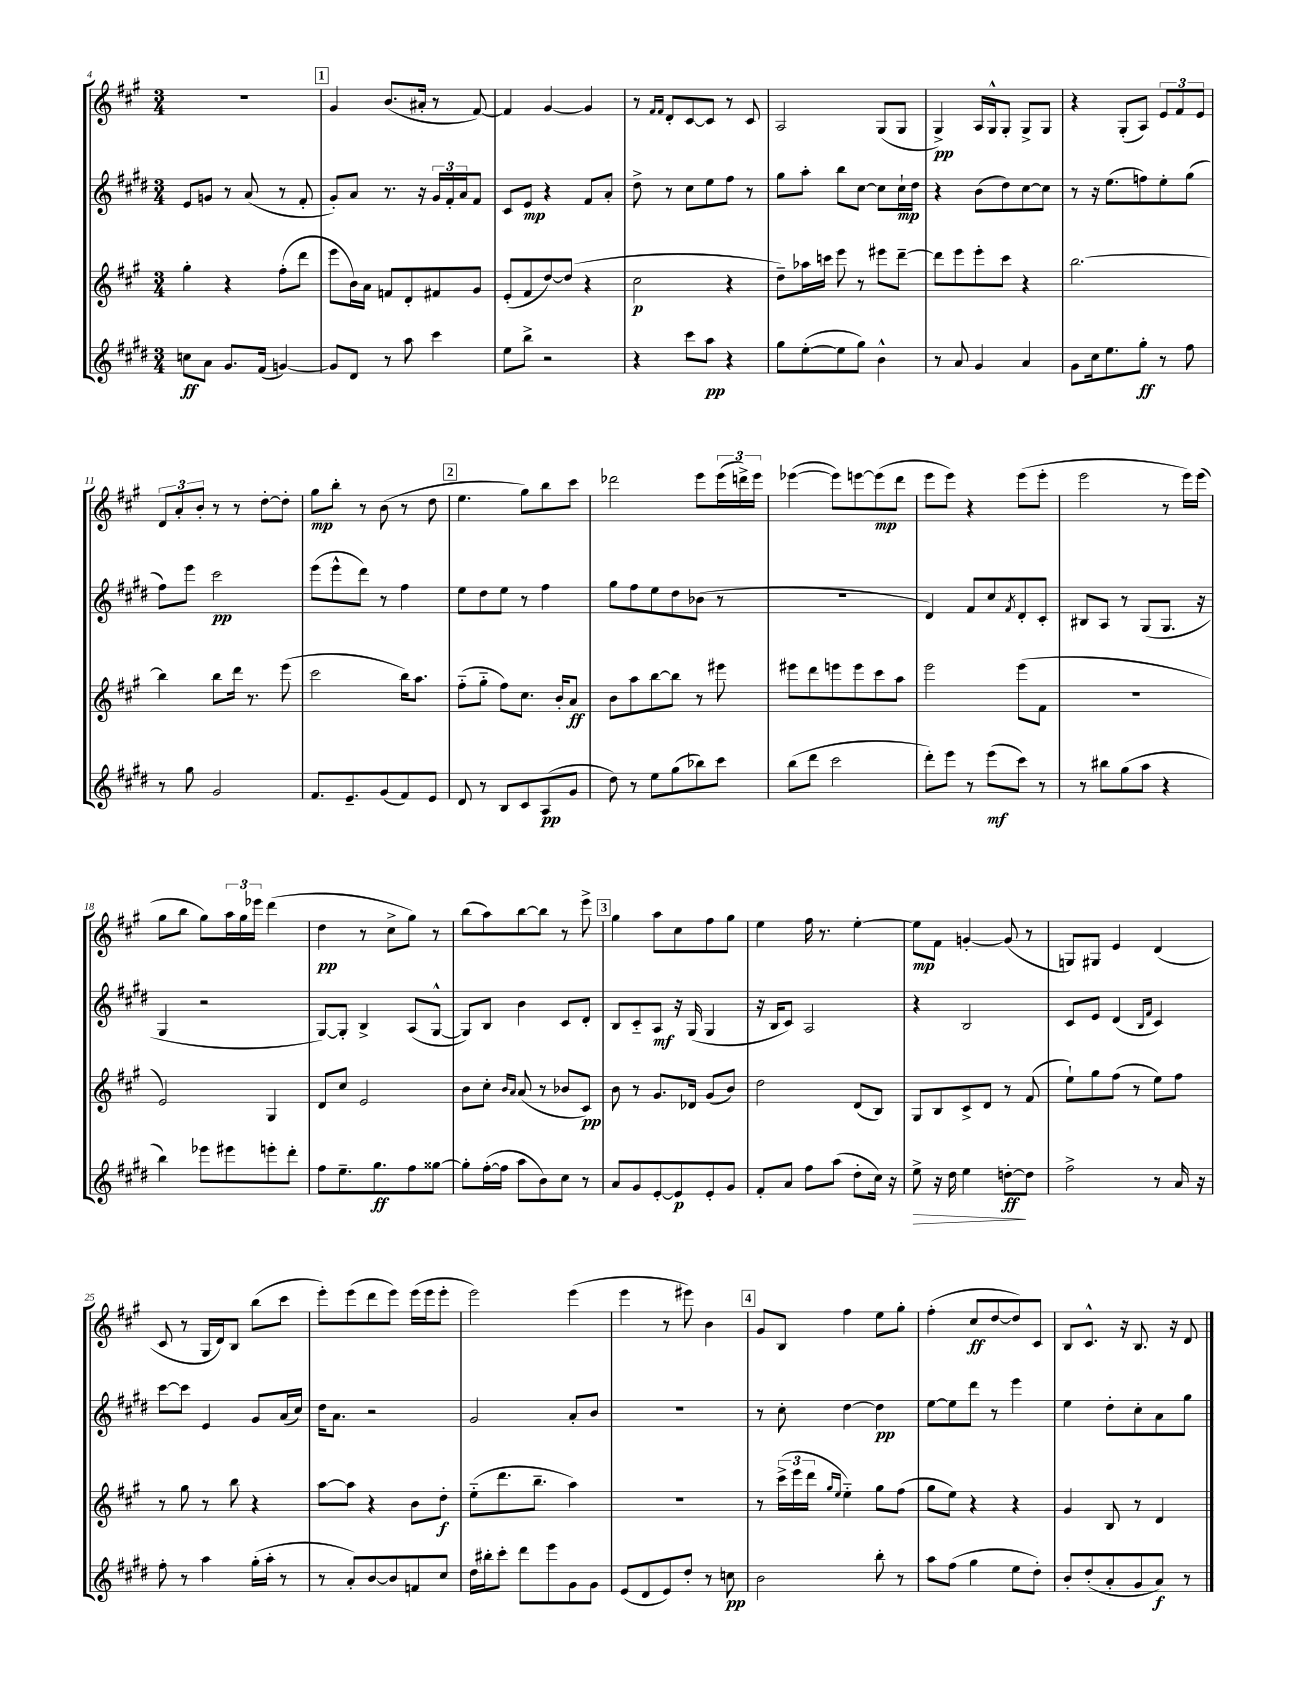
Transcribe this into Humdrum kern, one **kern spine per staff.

**kern	**kern	**kern	**kern
*staff4	*staff3	*staff2	*staff1
*clefG2	*clefG2	*clefG2	*clefG2
*k[f#c#g#d#]	*k[f#c#g#]	*k[f#c#g#d#]	*k[f#c#g#]
*M3/4	*M3/4	*M3/4	*M3/4
8cc	4gg#'	8e	2.r
8a	.	8g	.
8.g#	4r	8r	.
.	.	(8a	.
(16f#	.	.	.
[4g)	(8ff#'	8r	.
.	8ddd	8f#'	.
=	=	=	=
8g]	8eee	8g#')	4g#
8d#	16b)	8a	.
.	16a	.	.
8r	8f	8.r	(8.b
8aa	8d'	.	.
.	.	16r	16a#'
4ccc#	8f#	24g#	8r
.	.	24f#'	.
.	.	24a	.
.	8g#	8f#	[8f#)
=	=	=	=
8ee	(8e'	8c#	4f#]
8bb^	8f#	8e	.
2r	[8dd)	4r	[4g#
.	(8dd]	.	.
.	4r	8f#	4g#]
.	.	8a'	.
=	=	=	=
4r	2cc#	8dd#^	8r
.	.	.	16qqf#
.	.	.	16qqf#
.	.	8r	8d'
8ccc#	.	8cc#	[8c#
8aa	.	8ee	8c#]
4r	4r	8ff#	8r
.	.	8r	8c#
=	=	=	=
8gg#	8dd~)	8gg#	2A
([8ee'	16aa-	8aa'	.
.	16ccc	.	.
8ee]	8eee	8bb	.
8gg#)	8r	[8cc#	.
4b^^	8eee#	8cc#]	(8G#
.	[8ddd~	16cc#`	8G#
.	.	16dd#	.
=	=	=	=
8r	8ddd]	4r	4G#^)
8a	8eee	.	.
4g#	8eee'	(8b	16A
.	.	.	16G#^^
.	8ccc#	8dd#)	8G#'
4a	4r	[8cc#	8G#^
.	.	8cc#]	8G#
=	=	=	=
8g#	[2.bb	8r	4r
16cc#	.	16r	.
8.ee	.	(8.ee	.
.	.	.	(8G#'
8gg#'	.	8ff)	8A)
8r	.	8ee'	12e
.	.	.	12f#
8ff#	.	(8gg#	.
.	.	.	12e
=	=	=	=
8r	4bb]	8ff#)	12d
.	.	.	12a'
8gg#	.	8eee	.
.	.	.	12b'
2g#	8bb	2ccc#	8r
.	16ddd	.	8r
.	8.r	.	.
.	.	.	[8dd'
.	(8eee	.	8dd']
=	=	=	=
8.f#	2ccc#	(8eee	8gg#
.	.	8eee^^	8bb'
8.e~	.	.	.
.	.	8ddd#)	8r
(8g#	.	8r	(8b
8f#)	16bb)	4ff#	8r
.	8.aa	.	.
8e	.	.	8dd
=	=	=	=
8d#	(8ff#'~	8ee	4.ee
8r	8gg#'~	8dd#	.
8B	8ff#)	8ee	.
8c#	8.cc#	8r	8gg#)
(8A	.	4ff#	8bb
.	16b'	.	.
8g#	8a	.	8ccc#
=	=	=	=
8dd#)	8b	8gg#	2ddd-
8r	8aa	8ff#	.
8ee	[8bb	8ee	.
(8gg#	8bb]	8dd#	.
8bb-)	8r	(8b-	8eee
8ccc#	8eee#	8r	(24eee
.	.	.	24ddd^)
.	.	.	24eee
=	=	=	=
(8bb	8eee#	2.r	([4eee-
8ddd#	8ddd	.	.
2ccc#	8eee	.	8eee-])
.	8eee	.	[8eee
.	8ccc#	.	(8eee]
.	8aa	.	8ddd
=	=	=	=
8ddd#')	2eee	4d#)	8eee
8eee	.	.	8eee)
8r	.	8f#	4r
(8eee	.	8cc#	.
.	.	8qf#	.
8ccc#)	(8eee	8d#'	(8eee
8r	8f#	8c#'	8eee'
=	=	=	=
8r	2.r	8B#	2eee
8bb#	.	8A	.
(8gg#	.	8r	.
8aa	.	(8G#	.
4r	.	8.G#	8r
.	.	.	16eee)
.	.	16r	(16eee
=	=	=	=
4bb)	2e)	4G#	8gg#
.	.	.	8bb
8eee-	.	2r	8gg#)
8eee#	.	.	24aa
.	.	.	24gg#
.	.	.	24eee-
8eee'	4G#	.	(4ddd
8ddd#'	.	.	.
=	=	=	=
8ff#	8d	[8G#)	4dd
8.ee~	8cc#	8G#']	.
.	2e	4B^	8r
8.gg#	.	.	.
.	.	.	8cc#^
8ff#	.	(8A	8gg#)
[8gg##	.	[8G#^^	8r
=	=	=	=
8gg##']	8b	8G#])	(8bb
([16ff#'	8cc#'	8B	8aa)
16ff#]	.	.	.
.	16qqb	.	.
.	16qqa	.	.
8aa	(8a	4b	[8bb
8b)	8r	.	8bb]
8cc#	8b-	8c#	8r
8r	8c#)	8d#'	8eee^
=	=	=	=
8a	8b	8B	4gg#
8g#	8r	8c#'~	.
[8e'	8.g#	8A	8aa
8e]	.	16r	8cc#
.	16d-	(16G#	.
8e'	(8g#	4G#	8ff#
8g#	8b)	.	8gg#
=	=	=	=
8f#'	2dd	16r	4ee
.	.	16B	.
8a	.	8c#)	.
8ff#	.	2A	16ff#
.	.	.	8.r
(8aa	.	.	.
8dd#'	(8d	.	[4ee'
16cc#)	8B)	.	.
16r	.	.	.
=	=	=	=
8ee^	8G#	4r	8ee]
16r	8B	.	8f#
16dd#	.	.	.
4ee	8c#^	2B	[4g'
.	8d	.	.
[8dd'	8r	.	(8g]
8dd]	(8f#	.	8r
=	=	=	=
2ff#^	8ee`)	8c#	8G)
.	8gg#	8e	8G#
.	(8ff#	(4d#	4e
.	8r	.	.
.	.	16qqB	.
.	.	16qqf#	.
8r	8ee)	4c#)	(4d
16a	8ff#	.	.
16r	.	.	.
=	=	=	=
8ff#'	8r	[8ccc#	8c#
8r	8gg#	8ccc#]	8r
4aa	8r	4e	16G#
.	.	.	16d)
.	8bb	.	8B
(16gg#'	4r	8g#	(8bb
16aa'	.	.	.
8r	.	(16a	8ccc#
.	.	16cc#)	.
=	=	=	=
8r	[8aa	16dd#	8eee')
.	.	8.a	.
8a')	8aa]	.	(8eee
[8b	4r	2r	8ddd
8b]	.	.	8eee)
8f	8b	.	(16eee
.	.	.	16eee
8cc#	8dd'	.	8eee'
=	=	=	=
16dd#	(8ee'~	2g#	2eee)
16bb#'	.	.	.
8ccc#'	8.ddd	.	.
8ddd#	.	.	.
.	8.bb~	.	.
8eee	.	.	.
8g#	4aa)	8a'	(4eee
8g#	.	8b	.
=	=	=	=
(8e	2.r	2.r	4eee
8d#	.	.	.
8e)	.	.	8r
8dd#'	.	.	8eee#)
8r	.	.	4b
8cc	.	.	.
=	=	=	=
2b	8r	8r	8g#
.	(24ccc#^	8cc#'	8B
.	24eee	.	.
.	24ddd	.	.
.	16qqgg#	.	.
.	16qqee	.	.
.	4ee'~)	[4dd#	4ff#
8bb'	8gg#	4dd#]	8ee
8r	(8ff#	.	8gg#'
=	=	=	=
8aa	8gg#	[8ee	(4ff#'
(8ff#	8ee)	8ee]	.
4gg#	4r	8ddd#	8cc#
.	.	8r	[8dd
8ee	4r	4eee	8dd])
8dd#')	.	.	8c#
=	=	=	=
8b'	4g#	4ee	8B
(8dd#'	.	.	8.c#^^
8a'	8B	8dd#'	.
.	.	.	16r
8g#	8r	8cc#'	8.B
8a)	4d	8a	.
.	.	.	16r
8r	.	8gg#	8d
==	==	==	==
*-	*-	*-	*-
